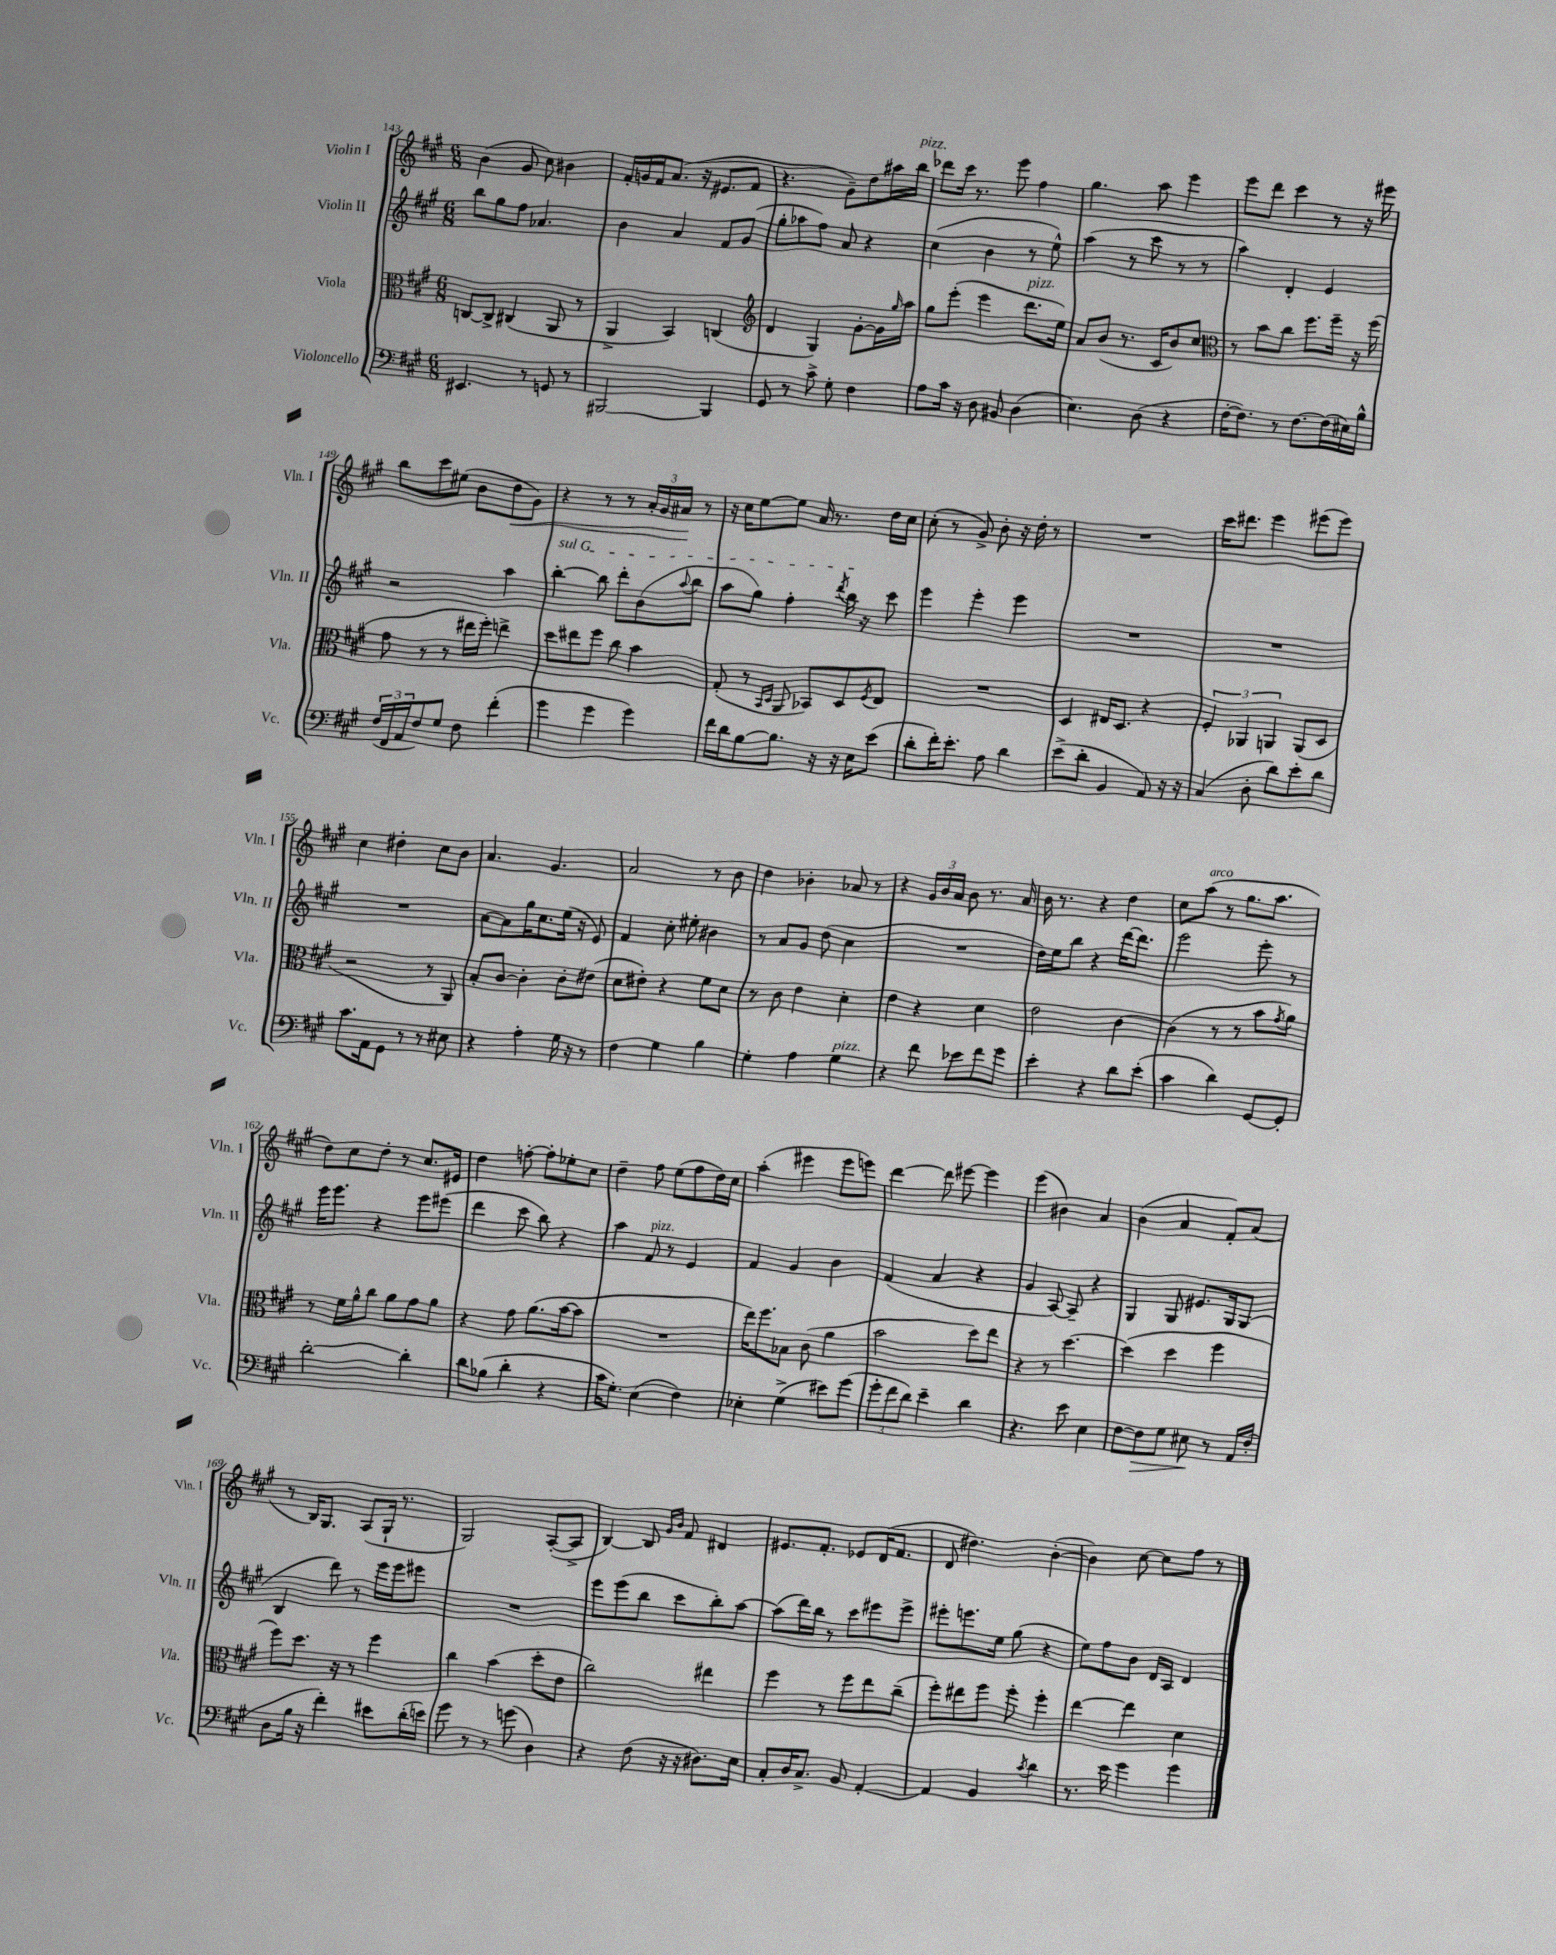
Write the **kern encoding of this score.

**kern	**kern	**kern	**kern
*staff4	*staff3	*staff2	*staff1
*clefF4	*clefC3	*clefG2	*clefG2
*k[f#c#g#]	*k[f#c#g#]	*k[f#c#g#]	*k[f#c#g#]
*M6/8	*M6/8	*M6/8	*M6/8
4.EE#/	[8C/L	8bb\L	(4b\
.	8C^/]J	8gg#\	.
.	(4C#/	8ff#\J	8g#/
8r	.	4.a-/	8cc#\)
8GG/	8AA/	.	4b#\
8r	8r	.	.
=	=	=	=
[2BBB#/	4AA^/	4b\	16f#'/LL
.	.	.	16g/
.	.	.	16f#/J
.	.	.	(8.a/J
.	4BB/)	4a/	.
.	.	.	16r
.	.	.	8.e#/L
4BBB#/]	(4C/	8f#/L	.
.	.	(8g#/J	8f#/J
=	=	=	=
*	*clefG2	*	*
8GG#/	4d/	8gg#'\L	4.r
8r	.	8aa-\	.
8c#^\	4G#/)	8ff#\J)	.
8G#'\	.	8a/	8g#~\L)
4F#\	[8g#'\L	4r	8dd\
.	16g#\]L	.	16aa#\L
.	16qqgg#/	.	.
.	16aa\JJ	.	16bb\JJ
=	=	=	=
8A\L	8gg#\L	(4cc#\	8ddd-\L
16c#\Jk	(8eee'\J	.	16ccc#\Jk
16r	.	.	8.r
8D\	4eee\	4b\	.
8BB#/	.	.	8eee\
(4D\	8.ddd\L	8r	4ff#\
.	.	8ee^^\)	.
.	16ee\Jk)	.	.
=	=	=	=
4.E\)	8a/L	(4aa\	4.gg#\
.	(8b/J	.	.
.	8.r	8r	.
(8D\	.	8ccc#\	8aa\
.	16c#/LK	.	.
4r	8b/)	8r	4eee\
.	8cc#/J	8r	.
=	=	=	=
*	*clefC3	*	*
[16F#'\LK	8r	4aa\)	8eee\L
8.F#\]J)	.	.	.
.	8b\L	.	8ddd\J
8r	8cc#\J	4d'/	4ccc#\
[8.F#\L	8.ff#\L	.	.
.	.	4e/	8r
(16F#\]L	16ff#~\Jk	.	.
16E#\)	16r	.	16r
16B^^\JJ	(16ff#\	.	16eee#\
=	=	=	=
(24F#/LL	8g#\	2r	8bb\L
24FF#/	.	.	.
24AA/J	.	.	.
8F#/)	8r	.	8ccc#\
8G#/J	8r	.	(8ee#\J
8F#\	16ee#\LL	.	8b\L
.	16ff#'\JJ)	.	.
(4f#'\	4ee^\	4aa\	8dd\
.	.	.	8g#\J)
=	=	=	=
4g#\	8dd\L	[4bb'\	4r
.	8ee#\	.	.
4g#\	8ff#\J	8bb\]	8r
.	8cc#\	8ddd'\L	8r
4g#\)	4b\	(8b\	24a'/LL
.	.	.	24g#/
.	.	.	24a#/JJ
.	.	8qqaa/	.
.	.	8bb\J	8r
=	=	=	=
16f#\LL	(8G#'/	8aa\L	16r
16d\J	.	.	16cc#\LK
[8B\	8r	8gg#\J)	[8ee\
.	16qqBB/LL	.	.
.	16qqD/JJ	.	.
8.B\]J	8AA/	4ff#'\	8ee\]J
.	8BB-/L)	.	16a/
16r	.	.	8.r
.	.	8qddd/	.
16r	8D/	16bb\	.
16E\LK	.	16r	.
.	8qF#/	.	.
(8e\J	8E/J	8ccc#\	16dd\LL
.	.	.	16cc#\JJ
=	=	=	=
8d'\L	2.r	4eee\	(8cc#'\
16f#'\K)	.	.	8r
8.e'\J	.	.	.
.	.	4eee'\	8g#^/)
8A\	.	.	8b'\
4d\	.	4eee\	16r
.	.	.	16dd'\
.	.	.	8r
=	=	=	=
(8e^\L	4D/	2.r	2.r
8d'\J	.	.	.
4BB/	16E#/LK	.	.
.	8.D/J	.	.
8AA/)	4r	.	.
16r	.	.	.
16r	.	.	.
=	=	=	=
(4C#/	6F#'/	2.r	16ccc#\LK
.	.	.	8.ddd#\J
.	6AA-/	.	.
8D'\	.	.	4eee\
.	6AA/	.	.
8d\L)	.	.	.
8e'\	(8AA/L	.	(8eee#\L
8d\J	8D/J	.	8eee#\J)
=	=	=	=
8.c#\L	2r	2.r	4cc#\
16AA\k	.	.	.
8GG#\J	.	.	4dd#'\
8r	.	.	.
8r	8r	.	8cc#\L
8E#\	8AA/)	.	8b\J
=	=	=	=
4r	8B'/L	[8a\L	4.a/
.	[8c#/J	8a\]	.
4A'\	4c#'\]	16gg#\K	.
.	.	8.cc#\	.
.	.	.	4.g#/
16G#\	8c#'\L	(16ee\Jk	.
16r	.	16r	.
8r	(8e#\J	8e/)	.
=	=	=	=
4F#\	8d\L	4f#/	2a/
.	8e#'\J)	.	.
4G#\	4r	8cc#'\	.
.	.	8ee#'\	.
4B\	8f#\L	4b#\	8r
.	8d\J	.	8b\
=	=	=	=
4G#'\	8r	8r	4dd\
.	8c#\	8a/L	.
4A\	4e\	8g#/J	4b-'\
.	.	(8dd\	.
4G#\	4d'\	4cc#\	8a-/
.	.	.	8r
=	=	=	=
4r	4e\	2.r	4r
8f#\	4r	.	24g#/LL
.	.	.	24b/
.	.	.	24a/JJ
8e-\L	.	.	8b\
8f#\	4d\	.	8.r
8g#\J	.	.	.
.	.	.	16a/
=	=	=	=
4e'\	2e\	16dd\LL)	16b\
.	.	16ee\J	8.r
.	.	8bb\J	.
4r	.	4r	4r
8d\L	[4c#\	[16ddd\LK	4dd\
.	.	8.ddd\]J	.
(8e'\J	.	.	.
=	=	=	=
4c#\	(4c#\]	2eee\	8cc#\L
.	.	.	(8aa\J
4d\)	8r	.	8r
.	8r	.	8.gg#\L
[8GG#/L	8b\L	8eee'\	.
.	.	.	8.aa\J
.	8qg#/	.	.
8GG#'/]J	8a\J)	8r	.
=	=	=	=
[2d'\	8r	16eee\LK	8dd\L)
.	.	8.eee\J	.
.	16f#\LL	.	8cc#\
.	16a^^\J	.	.
.	8cc#\J	4r	8dd'\J
.	8a\L	.	8r
4d'\]	8g#\	8eee\L	8.cc#/L
.	8a\J	(8eee#\J	.
.	.	.	16e#/Jk
=	=	=	=
8d\L	4r	4ddd\	4dd\
(8B-\J	.	.	.
4d'\	8g#\	8ccc#\	[8ff'\
.	(8.a\L	8bb\)	8ff'\]L
4r	.	4r	8ee-'\
.	[16b\k	.	.
.	8b\]J	.	8cc#\J
=	=	=	=
16c#\LK	2.r	4aa\	4dd~\
8.G#'\J)	.	.	.
(4E\	.	8f#/	8ff#\
.	.	8r	(8ee\L
4F#\)	.	4e/	8ff#\
.	.	.	16dd\L)
.	.	.	16cc#\JJ
=	=	=	=
4E-'\	16ee\LK)	4f#/	(4aa'\
.	8.ff#\	.	.
(4G#^\	8B-\J	4g#/	4eee#\
.	(8c#\	.	.
8e#\L)	4a\	4b\	8eee#\L
(8g#\J	.	.	8eee\J)
=	=	=	=
12g#'\L	2b\	(4f#/	[4ddd\
12f#\	.	.	.
12d\J)	.	.	.
4e~\	.	4a/	8ddd\]
.	.	.	[8eee#\
4d\	8dd\L)	4r	4eee#\]
.	8ee\J	.	.
=	=	=	=
4.r	4r	4g#/	(4eee\
.	8r	[8A/)	4b#\)
8e\	[4.dd\	8A~/]	.
4E\	.	4r	4a/
=	=	=	=
[8F#\L	(4dd\]	4G#/	(4b\
8F#\]	.	.	.
8G#\J	4dd\	8G#/	4a/
8E#\	.	8.e#/L	.
8r	4ff#\	.	8f#'/L)
.	.	16G#/k	.
16AA/LL	.	(8G#/J	(8a/J
(16F#'/JJ	.	.	.
=	=	=	=
8D\L	8ff#\L)	4B/	8r
16B\Jk	8.dd\J	.	16B/LK)
16r	.	.	8.G#/J
4f#'\)	.	8ddd\)	.
.	16r	.	.
.	8r	8r	(8A/L
8e#\L	4ff#\	16eee\LL	16G#`/Jk
.	.	16eee\J	8.r
(16d'\L	.	8eee#\J	.
16e\JJ)	.	.	.
=	=	=	=
8g#\	4cc#\	2.r	2G#/)
8r	.	.	.
8r	(4b\	.	.
(8g\	.	.	.
4D\)	8dd'\L	.	([8A'/L
.	8e\J	.	8A^/]J
=	=	=	=
4r	2cc#\)	8eee\L	[4B/)
.	.	(8eee\	.
(8F#\	.	8bb\J	8B/]
.	.	.	16qqg#/LL
.	.	.	16qqb/JJ
16r	.	8ccc#\L	8f#/
16r	.	.	.
8.D#\L)	4ee#\	8bb'\)	4d#/
.	.	[8aa\J	.
16E\Jk	.	.	.
=	=	=	=
8C#'/L	4ff#\	(8aa\]L	8.e#/L
16D/K	.	16ddd\L)	.
8.C#^/J	.	16bb\JJ	8.f#'/J
.	8r	8r	.
8BB/	8ff#\L	8ccc#\L	8e-/L
[4AA'/	8ee\	8eee#\	(16d/K
.	.	.	8.f#/J
.	(8cc#~\J	8eee#^\J	.
=	=	=	=
4AA/]	8ff#'\L)	8eee#'\L	8d/
.	8ee#\	8.eee\	4.dd#\)
4BB/	8ff#\J	.	.
.	.	16ee\Jk	.
.	8ff#'\	(8gg#\	.
8qc#/	.	.	.
4d\	4ff#'\	4r	([4b'\
=	=	=	=
8.r	[4ee\	8ee\L)	4b\])
.	.	8ff#\	.
16e\	.	.	.
4g#\	4ee\]	8b\J	[8cc#\
.	.	16d/LL	8cc#\]L
.	.	16A/JJ	.
4g#\	4d\	4d/	8ff#\J
.	.	.	8r
==	==	==	==
*-	*-	*-	*-
